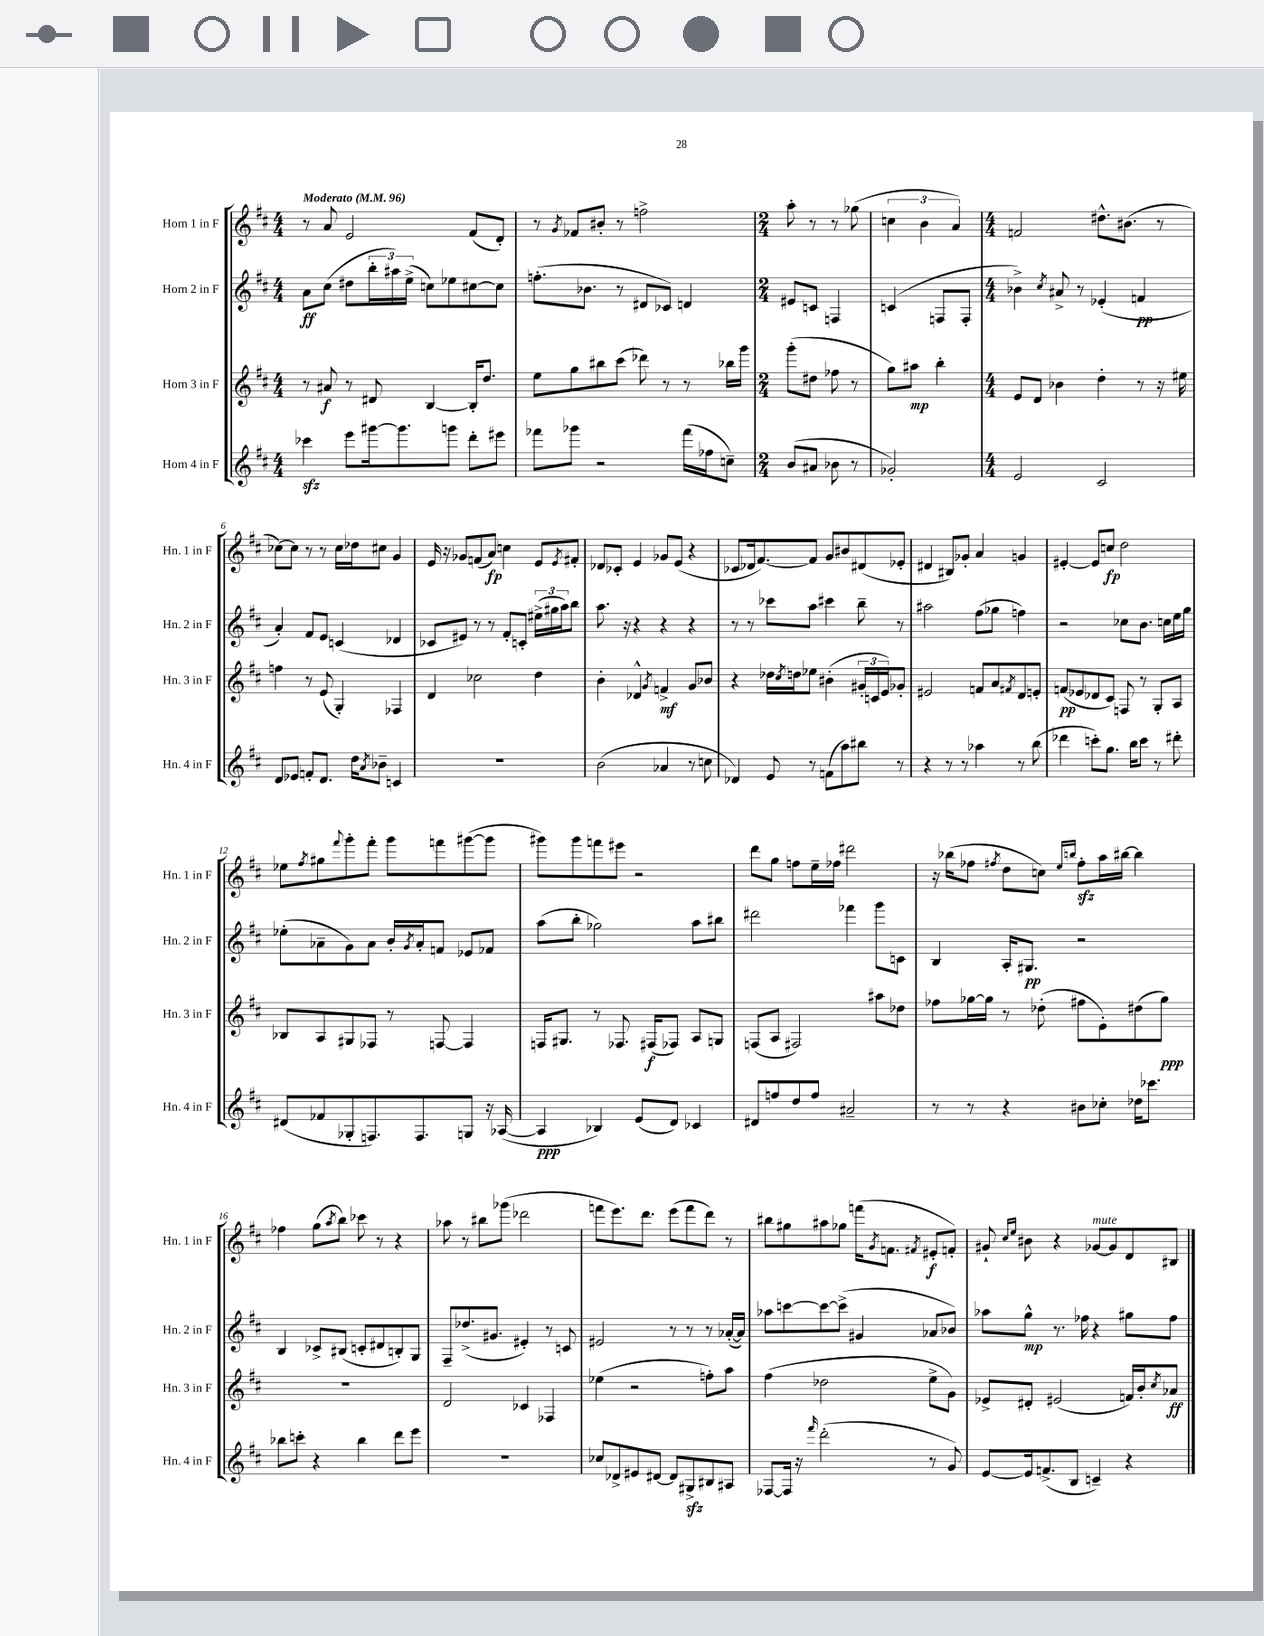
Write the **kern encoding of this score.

**kern	**kern	**kern	**kern
*staff4	*staff3	*staff2	*staff1
*clefG2	*clefG2	*clefG2	*clefG2
*k[f#c#]	*k[f#c#]	*k[f#c#]	*k[f#c#]
*M4/4	*M4/4	*M4/4	*M4/4
*MM96	*MM96	*MM96	*MM96
4ccc-\	8r	8a\L	8r
.	8a#/	(8cc#\J	8a/
8eee\L	8r	8dd#\L	2e/
[16ggg#\k	8d#/	24bb'\L	.
.	.	24aa#\)	.
8.ggg#\]	.	.	.
.	.	(24ee^\JJ	.
.	[4B/	8cc\L)	.
8ggg\J	.	8ee-\	.
8ddd'\L	16B'/]LK	[8cc#\	(8f#/L
.	8.dd/J	.	.
8eee#\J	.	8cc#\]J	8d'/J)
=	=	=	=
8fff-\L	8ee\L	(8.ff'\L	8r
.	.	.	8qg/
8ggg-\J	8gg\	.	8f-/L
.	.	8.b-\J	.
2r	8bb#\	.	8b#'/J
.	(8ccc#\J	8r	8r
.	8ddd-\)	8d#/L	2ff^\
.	8r	8c-/J)	.
(16fff-\LL	8r	4d/	.
16ff-\J	.	.	.
8cc~\J)	16bb-\LL	.	.
.	16ggg\JJ	.	.
=	=	=	=
*M2/4	*M2/4	*M2/4	*M2/4
(8b/L	(8ggg'\L	8e#/L	8aa'\
8a#/J	8dd#\J	8c/J	8r
8b-\	8ff-\	4F/	8r
8r	8r	.	(8gg-\
=	=	=	=
2g-'/)	8gg\L)	(4c/	6cc\
.	8aa#\J	.	.
.	.	.	6b\
.	4bb'\	8F/L	.
.	.	.	6a/)
.	.	8F'/J	.
=	=	=	=
*M4/4	*M4/4	*M4/4	*M4/4
2e/	8e/L	4b-^\)	2f/
.	8d/J	.	.
.	.	8qcc#/	.
.	4b-\	8a#^/	.
.	.	8r	.
2c#/	4dd'\	(4e-'/	8.dd#^^\L
.	.	.	(8.b#\J
.	8r	4f/	.
.	16r	.	8r
.	16ee#\	.	.
=	=	=	=
8d/L	4ff\	4a'/)	[8cc-\L)
8e-/J	.	.	8cc-\]J
8f'/L	8r	8f#/L	8r
8.d/J	(8e/	8e/J	8r
.	4G'/)	(4c/	16cc-\LL
16dd\LK	.	.	16dd-\J
8qa/	.	.	.
8b-~\J	.	.	8cc#\J
4c/	4F-/	4d-/	4g/
=	=	=	=
1r	4d/	8c-/L	16e/
.	.	.	16r
.	.	8e#/J)	8g-/L
.	2cc-\	8r	(8f/
.	.	8r	8a/J)
.	.	8f#'/L	4cc\
.	.	8c'/J	.
.	4dd\	(24ee#^\LL	8e/L
.	.	24gg#\	.
.	.	24aa\J)	.
.	.	.	8qe/
.	.	8bb\J	8f#'/J
=	=	=	=
(2b\	4b'\	8.aa\	8d-/L
.	.	.	8c-'/J
.	.	16r	.
.	4d-^^/	4r	4e/
.	8qg/	.	.
4a-/	4f^/	4r	8g-/L
.	.	.	(8e/J
8r	8g/L	4r	4r
8cc\	8b-/J	.	.
=	=	=	=
4d-/)	4r	8r	8c-/L
.	.	8r	16d-/k
.	.	.	[8.f#/)
8e/	16dd-\LL	8ccc-\L	.
.	8qcc#/	.	.
.	16dd\J	.	.
8r	8ee-\J	8aa\J	8f#/]J
(8f\L	(4b#'\	4ccc#\	8g/L
8aa\)	.	.	8b#/
8bb#\J	24g#'/LL	8bb~\	(8d#/
.	24c/	.	.
.	24e/J)	.	.
8r	8g-'/J	8r	8e-'/J
=	=	=	=
4r	2e#/	2aa#\	4d#/
8r	.	.	8B#/L)
8r	.	.	8g-'/J
4aa-\	8f/L	(8ff#\L	4a/
.	8a/	8gg-\J	.
.	8qf#/	.	.
8r	8d/	4ff\)	4g/
(8bb\	8e'/J	.	.
=	=	=	=
4ddd-\	(8f/L	2r	[4e#'/
.	8e-/	.	.
8ccc'\L)	8d-/	.	8e#/]L
8.gg\J	8c#/J)	.	8cc/J
.	8F/	8cc-\L	2dd\
16bb\LK	.	.	.
8ccc\J	8r	8.b\J	.
8r	8G'/L	.	.
.	.	16cc\LL	.
8ddd#'\	8A/J	16ee\	.
.	.	16gg\JJ	.
=	=	=	=
(8d#/L	8B-/L	(8ee-'\L	8ee-\L
.	.	.	8qff#/
8f-/	8A/	8a-~\	8gg#\
.	.	.	8qqfff#/
8G-'/	8G#/	8g\)	8ggg'\
8.F/)	8F-/J	8a-\J	8fff#'\J
.	8r	16b'/LL	8ggg\L
.	.	8qg/	.
8.F/	.	16a-'/J	.
.	[8F/	8f/J	8fff\
8G/J	4F/]	8e-/L	([8ggg#\
16r	.	8f-/J	8ggg#\]J
([16A-/	.	.	.
=	=	=	=
4A-/]	16F/LK	(8aa\L	8ggg#\L)
.	8.G#/J	.	.
.	.	8bb'\J	8ggg#\
4B-/)	8r	2gg-\)	8fff\
.	8.F-/	.	8eee#\J
(8e/L	.	.	2r
.	(16F#/LK	.	.
8d/J)	8F-/J)	.	.
4c-/	8A/L	8aa\L	.
.	8G/J	8bb#\J	.
=	=	=	=
8d#/L	(8F/L	2ddd#\	8ddd\L
8ff/	8A/J	.	8gg\J
8dd/	2F#/)	.	8ff\L
8ff/J	.	.	16ee~\L
.	.	.	16ff-\JJ
2a#~/	.	4fff-\	2ddd#\
.	8aa#\L	8ggg\L	.
.	8dd-\J	8c\J	.
=	=	=	=
8r	8ff-\L	4B/	16r
.	.	.	(16bb-\LK
8r	[16gg-\L	.	8ff-\J
.	16gg-\]JJ	.	.
.	.	.	8qff#/
4r	8r	16A'/LK	8dd\L
.	.	8.G#/J	.
.	(8dd-'\	.	8cc\J)
.	.	.	16qqee/LL
.	.	.	16qqbb/JJ
8b#\L	8ff#\L	2r	8ff#'\L
8cc-'\J	8e'\)	.	16aa\L
.	.	.	[16bb#\JJ
16dd-\LK	(8dd#\	.	4bb#\]
8.ccc-\J	.	.	.
.	8gg-\J)	.	.
=	=	=	=
8bb-\L	1r	4B/	4ff-\
8ccc'\J	.	.	.
4r	.	8c-^/L	(8gg\L
.	.	.	8qaa/
.	.	(8B#/J	8bb\J)
4bb-\	.	8c'/L	8ccc-\
.	.	8d#/	8r
8ddd\L	.	8B'/)	4r
8eee\J	.	8G/J	.
=	=	=	=
1r	2d/	8F#~/L	8aa-\
.	.	(8.dd-^/	8r
.	.	.	8bb#\L
.	.	8.g#/J	.
.	.	.	(8ggg-\J
.	4c-/	4e#'/)	2ddd-\
.	4F-/	8r	.
.	.	8c/	.
=	=	=	=
8cc-/L	(4ee-\	2e#/	8fff\L
8d-^/	.	.	8.eee\)
8e#/	2r	.	.
.	.	.	8.ddd\J
[8d#/J	.	.	.
8d#/]L	.	8r	(8eee\L
8G#^/	.	8r	8fff\
8B#/	8ff'\L)	8r	8ddd\J)
8A#/J	8aa\J	([16a-'/LL	8r
.	.	16a-/]JJ)	.
=	=	=	=
[8F-/L	(4ff#\	8aa-\L	8bb#\L
16F-/]Jk	.	[8ccc\	8gg#\
16r	.	.	.
16qqfff#/	.	.	.
(2ddd'\	2dd-\	8ccc\_	8aa#\
.	.	(8ccc^\]J	8gg-\J
.	.	4g#/	(16fff\LK
.	.	.	8qg/
.	.	.	8.f\J
.	.	.	8qf#/
8r	8ee^\L	8a-/L	8e#'/L
8g/)	8g\J)	8b-/J)	8f'/J)
=	=	=	=
[8e/L	8e-^/L	8aa-\L	8g#`/
.	.	.	16qqcc#/LL
.	.	.	16qqee/JJ
16e/]k	8d#'/J	8gg^^\J	8b#\
(8.f^/	.	.	.
.	(2e#/	8.r	4r
8B/J	.	.	.
.	.	16ff-\	.
4c~/)	.	4r	[8g-/L
.	.	.	8g-/]
4r	16f/LL)	8gg#\L	8d/
.	16b'/J	.	.
.	8qcc#/	.	.
.	8a-/J	8ff-\J	8B#/J
==	==	==	==
*-	*-	*-	*-
